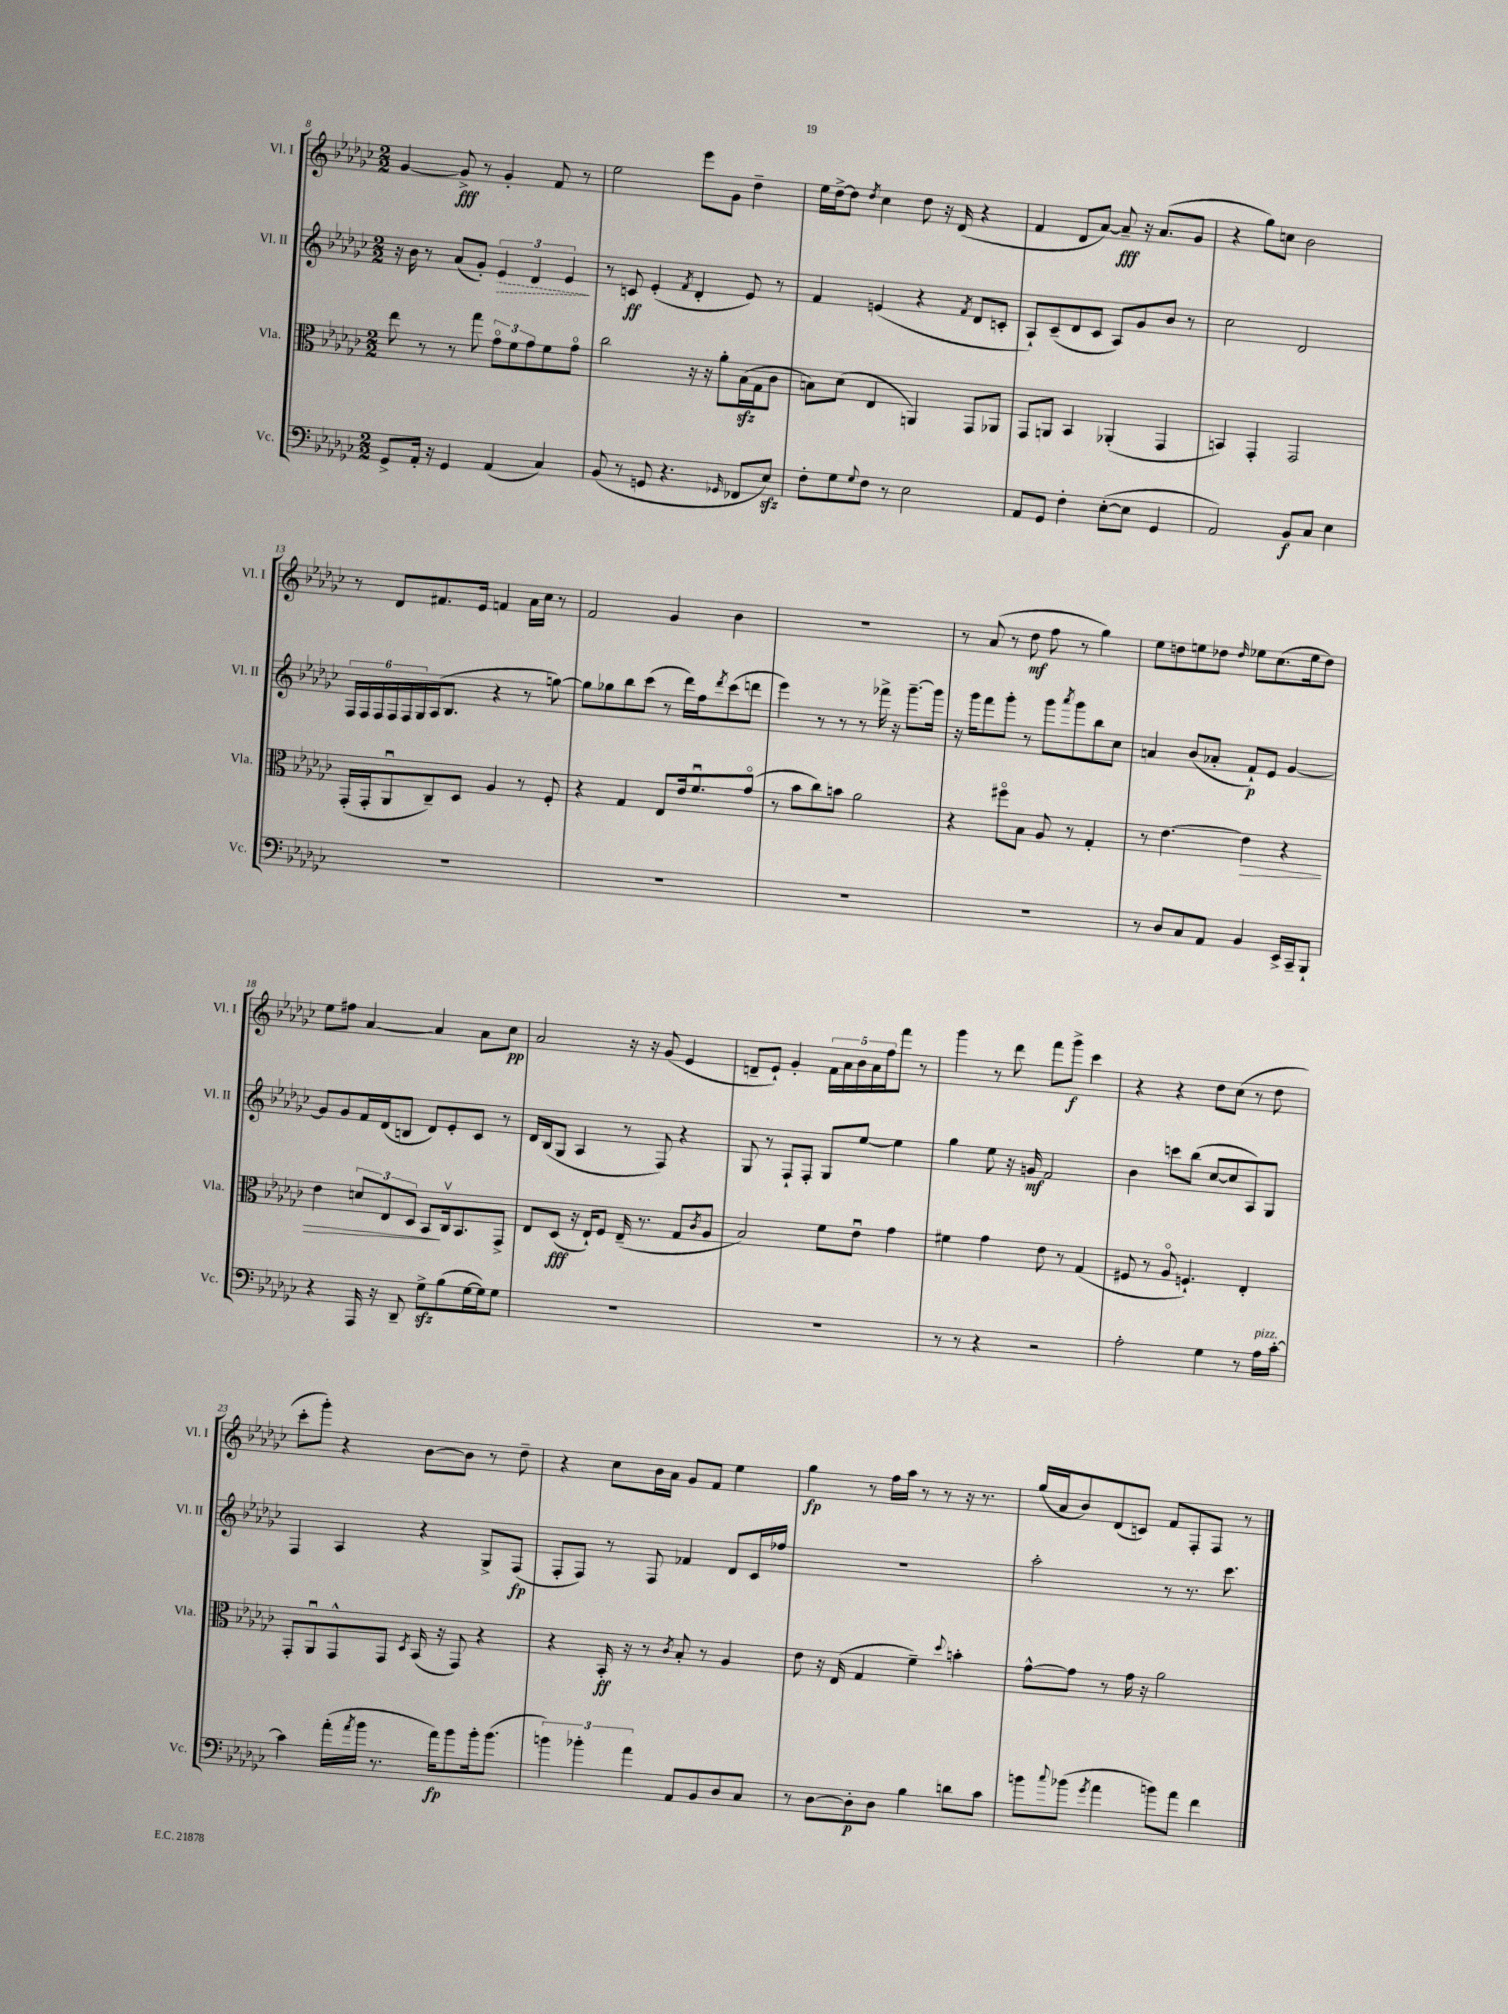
<<
\new StaffGroup <<
\new Staff = "s0" \with { instrumentName = "Vl. I" shortInstrumentName = "Vl. I" } {
    \clef treble \key ges \major \numericTimeSignature \time 2/2
    ges'4~ ges'8->\fff r8 ges'4-. f'8 r8 |
    ees''2 ees'''8 ges'8 des''4-- |
    ees''16 des''16~-> des''8 \acciaccatura { des''8 } ces''4 des''8 r16 des'16( r4 |
    f'4 des'8 aes'8~) aes'8--\fff r16 aes'8.( ges'8 |
    r4 ges''8) c''8 bes'2 |
    r8 des'8 fis'8. ees'16 f'4 aes'16 ces''16 r8 |
    f'2 ges'4 bes'4 |
    R1 |
    r8 aes'8( r8 des''8\mf f''8 r8 ges''4) |
    ees''8 d''8 e''8 des''8 \grace { des''16 } ees''8 ces''8.( ees''16 des''8) |
    ees''8 fis''8 aes'4~ aes'4 aes'8 ces''8\pp |
    aes'2 r16 r16 ges'8( ees'4 |
    d'8-- ees'8-!) ges'4-. \tuplet 5/4 { f'16 aes'16 bes'16 aes'16 f''16 } f'''8 r8 |
    ges'''4 r8 des'''8 f'''8 ges'''8->\f ces'''4 |
    r4 r4 des''8 ces''8( r8 des''8 |
    ces'''8-. ges'''8-.) r4 bes'8~ bes'8 r8 des''8-- |
    r4 ces''8 bes'16 aes'16 ges'8 f'8 ees''4 |
    ges''4\fp r8 f''16 aes''16 r8 r8 r16 r8. |
    ges''16( aes'16 bes'8) des'8( c'8) f'8 f8-. f8 r8 \bar "|." |
}
\new Staff = "s1" \with { instrumentName = "Vl. II" shortInstrumentName = "Vl. II" } {
    \clef treble \key ges \major \numericTimeSignature \time 2/2
    r16 bes'16 r8 aes'8( ges'8-.) \tuplet 3/2 { \once \override Hairpin.style = #'dashed-line ees'4\> des'4 ees'4\! } |
    r8 c'8\ff ees'4-.( \acciaccatura { f'8 } des'4-. ees'8) r8 |
    f'4 e'4( r4 \acciaccatura { f'8 } des'8 c'8-. |
    aes8-!) ces'8--( des'8 ces'8 aes8) ges'8 bes'8 r8 |
    ces''2 des'2 |
    \tuplet 6/4 { f16 f16 f16 f16 f16 ges16 } aes16( bes8. r4 r8 g''8~) |
    g''8 ges''8 bes''8 ces'''8( r8 des'''16) f''16 \acciaccatura { des'''8 } ces'''8( d'''8 |
    ees'''4) r8 r8 r8 fes'''16-> r16 ges'''8.~-- ges'''16 |
    r16 ges'''16 f'''8 ges'''8-. r8 ges'''8 \acciaccatura { aes'''8 } ges'''8 bes''8 ces''8 |
    a'4 bes'8( aes'8-. f'8-!\p) ees'8 ges'4~ |
    ges'8 ges'8 f'16 des'16( b8 des'8) ees'8-. ces'8 r8 |
    des'16 bes16( ges8 aes4 r8 f8) r4 |
    ges8 r8 f8-! f8-. ges8 ees''8~ ees''4 |
    ges''4 ees''8 r16 g'16\mf f'2 |
    bes'4 c'''8 bes''8( ces''8~ ces''8 aes8) ges8 |
    f4 aes4 r4 ges8-> f8\fp( |
    f8-. f8) r8 f8 fes'4 des'8 ces'16 fes''16 |
    R1 |
    aes''2-. r8 r8. ces'''8. \bar "|." |
}
\new Staff = "s2" \with { instrumentName = "Vla." shortInstrumentName = "Vla." } {
    \clef alto \key ges \major \numericTimeSignature \time 2/2
    ees''8 r8 r8 ges''8 \tuplet 3/2 { ges'8\flageolet f'8 ges'8 } f'8 ges'8\flageolet |
    ces''2 r16 r16 aes'8-. bes16\sfz( ges16 ces'8 |
    b8) des'8( ees4 a,4) ges,8 aes,8 |
    ges,8 a,8 bes,4 aes,4-.( ges,4 |
    b,4) ges,4-. ges,2 |
    ges,16-.( ges,16-. aes,8\downbow ces8--) des8 aes4 r8 f8-. |
    r4 ges4 ees8 ees'16 f'8.\downbow ges'8\flageolet( |
    r8 bes'8 ces''8) b'8 aes'2 |
    r4 fis''8\flageolet bes8 aes8 r8 ges4-. |
    r8 ees'4.~ ees'4\> r4 |
    ees'4 \tuplet 3/2 { d'8 ees8 des8 } bes,8\! ces16\upbow bes,8. ges,8-> |
    ees8 des8\fff( r16 ees16-!) f8 ees16--( r8. ges8 \acciaccatura { ces'8 } aes8 |
    bes2) f'8 ees'8\downbow ges'4 |
    fis'4 ges'4 ees'8 r8 ges4( |
    fis8 r8 aes8\flageolet f4.-!) ees4-. |
    ges,8-. aes,8\downbow ges,8-^ ges,8 \acciaccatura { des8 } bes,16( r16 ges,8) r4 |
    r4 bes,16-.\ff r16 r8 \acciaccatura { ces'8 } bes8-. r8 aes4 |
    ees'8 r16 ees16( ges4 f'4--) \appoggiatura { des''8 } b'4-. |
    ges'8~-^ ges'8 r8 ges'16 r16 aes'2 \bar "|." |
}
\new Staff = "s3" \with { instrumentName = "Vc." shortInstrumentName = "Vc." } {
    \clef bass \key ges \major \numericTimeSignature \time 2/2
    ges,8-> aes,16-. r16 ges,4 aes,4( ces4) |
    bes,8( r8 g,8 r4. \grace { ges,16 } fes,8 ees8\sfz) |
    f8-. ges8 \appoggiatura { ges8 } f8 r8 ees2 |
    aes,8 ges,8 f4-. ees8~-.( ees8 ges,4 |
    aes,2) bes,8\f ces8 ees4 |
    R1 |
    R1 |
    R1 |
    R1 |
    r8 des8 ces8 aes,8 bes,4 ees,16-> ces,16-- bes,,8-! |
    r4 aes,,16 r16 des,8-- ges8->\sfz bes8( ges16~ ges16) ges8 |
    R1 |
    R1 |
    r8 r8 r4 r2 |
    aes2-. ges4 r8 aes16^\markup { \italic "pizz." } ces'16~-. |
    ces'4 aes'16-.( \acciaccatura { aes'8 } bes'16 r8. aes'16\fp) bes'8 bes'16-. bes'8.( |
    \tuplet 3/2 { b'4) bes'4-. aes'4 } aes,8 bes,8 des8 ces8 |
    r8 des8~ des8-.\p des8 bes4 d'8 ces'8 |
    b'8 \appoggiatura { ces''8 } bes'8( \acciaccatura { ges'8 } aes'4 b'8) aes'8 f'4 \bar "|." |
}
>>
>>
\layout { \context { \Score currentBarNumber = #8 } }
